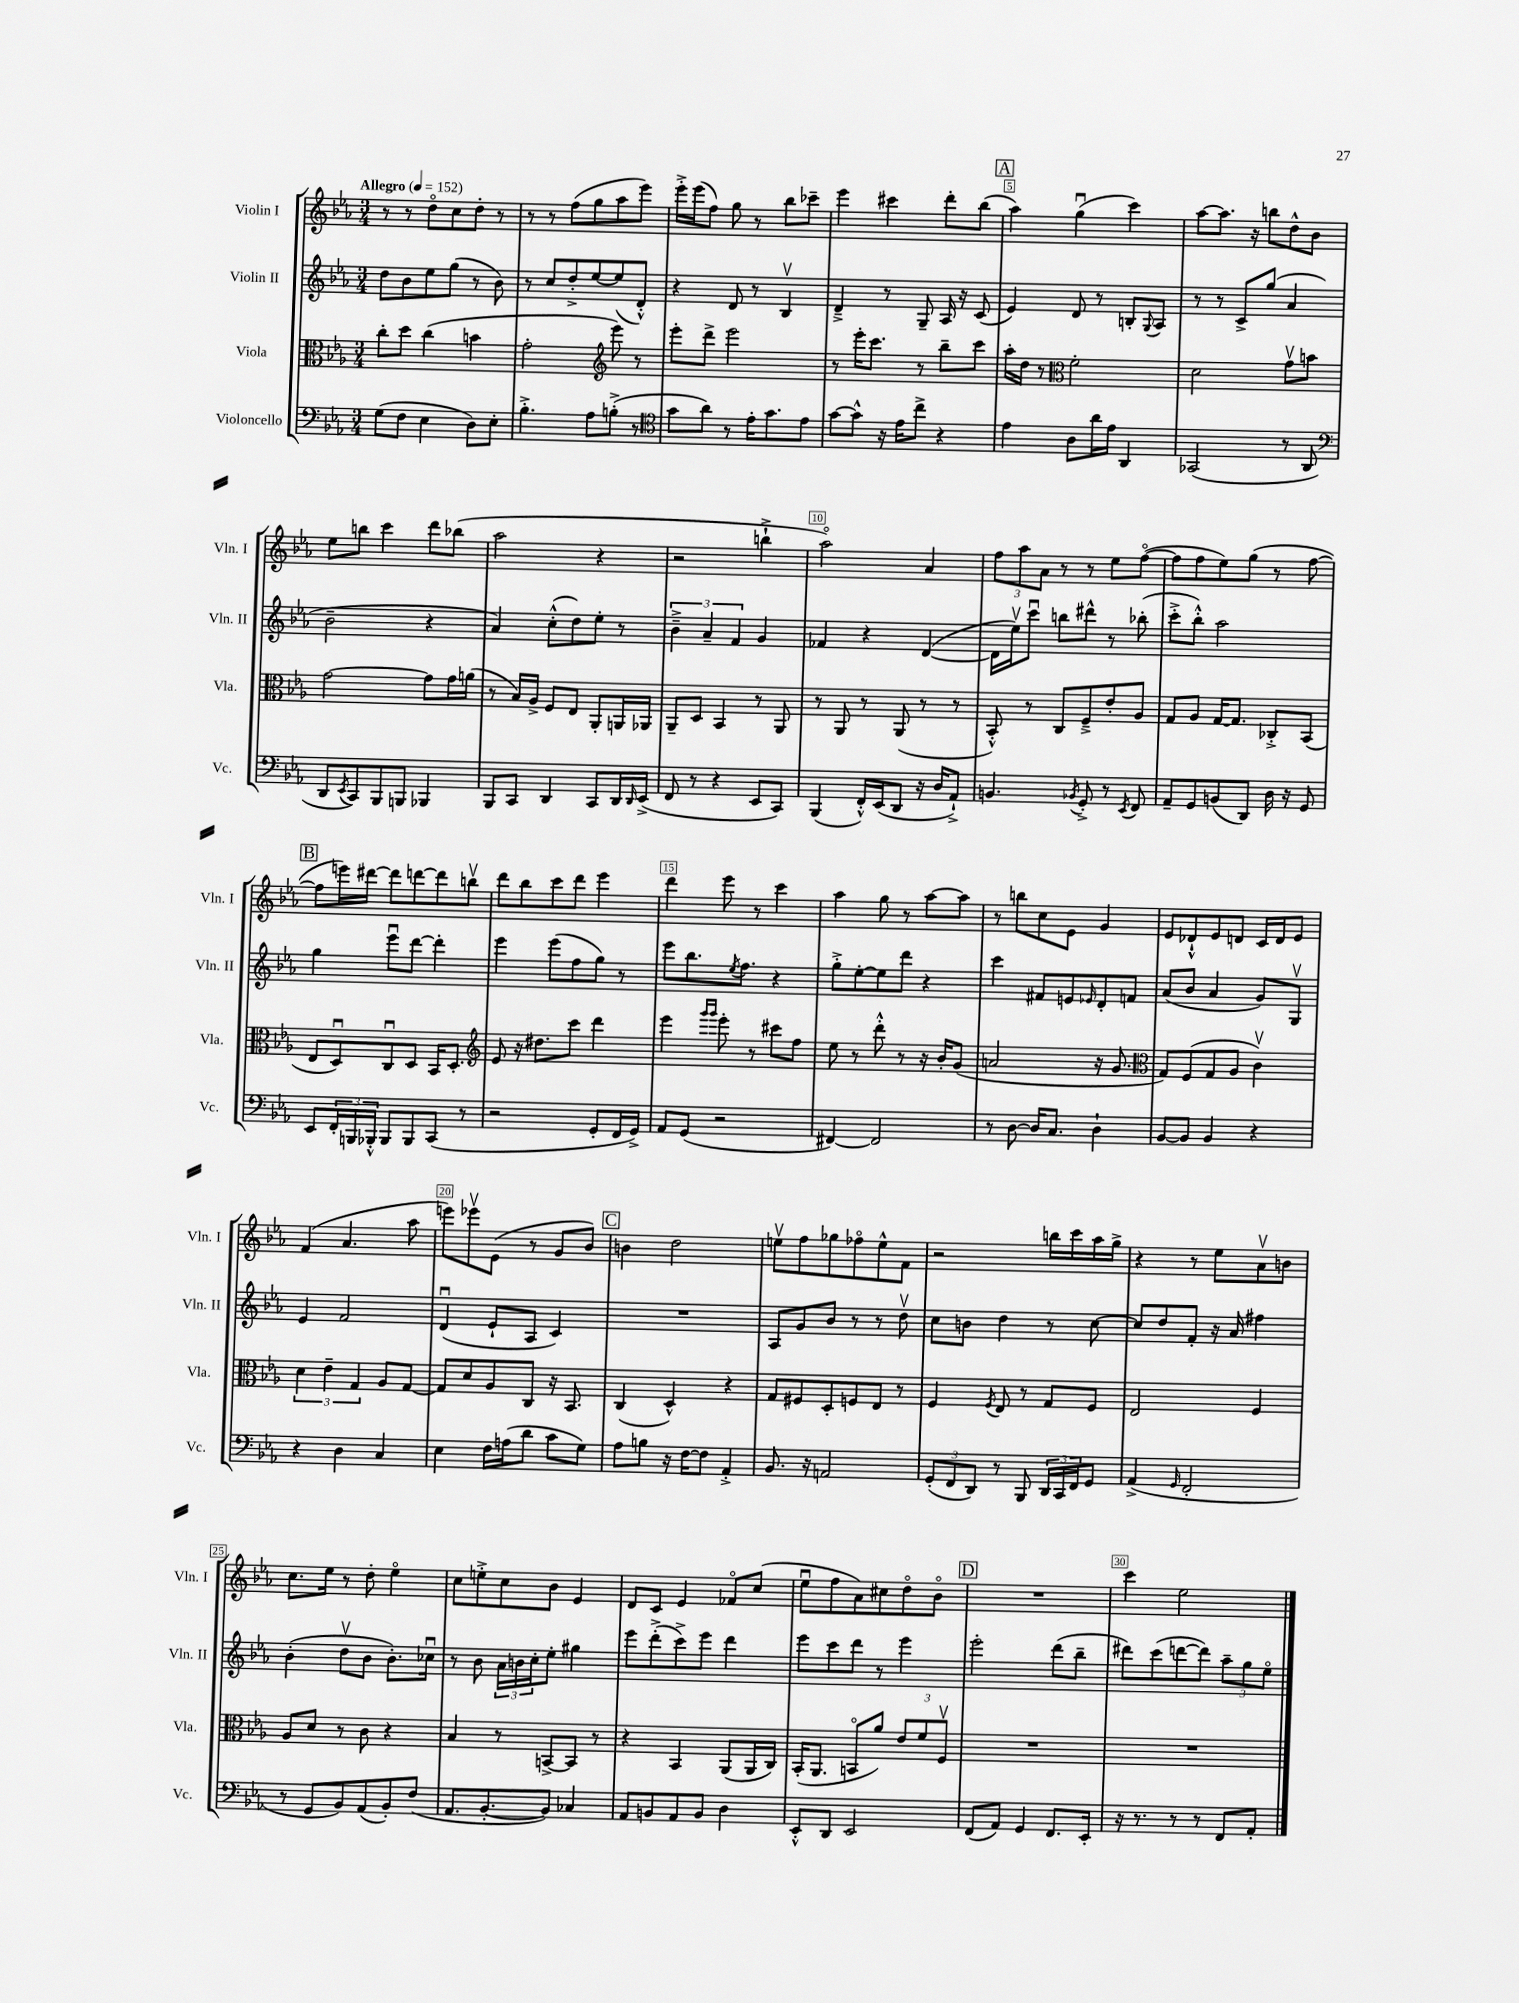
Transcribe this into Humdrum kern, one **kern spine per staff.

**kern	**kern	**kern	**kern
*staff4	*staff3	*staff2	*staff1
*clefF4	*clefC3	*clefG2	*clefG2
*k[b-e-a-]	*k[b-e-a-]	*k[b-e-a-]	*k[b-e-a-]
*M3/4	*M3/4	*M3/4	*M3/4
*MM152	*MM152	*MM152	*MM152
(8G	8cc'	8dd	8r
8F	8dd	8b-	8r
4E-	(4cc	8ee-	8ddo
.	.	(8gg	8cc
8D)	4b	8r	8dd'
8E-'	.	8b-)	8r
=	=	=	=
4.B-'^	2g'	8r	8r
.	.	8cc	8r
.	.	8dd'^	(8ff
8A-	.	[8ee-	8gg
*	*clefG2	*	*
(8B'^	8eee-)	(8ee-]	8aa-
8r	8r	8d'^^)	8eee-)
=	=	=	=
*clefC4	*	*	*
8g	8eee-'	4r	16eee-'^
.	.	.	(16eee-
8a-)	8ddd^	.	8ff)
8r	2eee-	8d	8gg
16e-'	.	8r	8r
8.g	.	.	.
.	.	4B-v	8bb-
8e-	.	.	8ccc-~
=	=	=	=
[8g	8r	4d~^	4eee-
8g^^]	16eee-'	.	.
.	8.ccc	.	.
16r	.	8r	4ccc#
16e-	.	.	.
8cc^	8r	8G~	.
4r	8bb-~	16A-	8ddd'
.	.	16r	.
.	8ccc	(8c	(8bb-
=	=	=	=
4e-	16aa-'	4e-)	4aa-)
.	16dd	.	.
.	8r	.	.
*	*clefC3	*	*
8A-	2f'	8d	(4ggu
16a-	.	8r	.
16e-	.	.	.
4AA-	.	8B'	4ccc)
.	.	8qqG	.
.	.	8A-	.
=	=	=	=
(2GG-	2d	8r	[8aa-
.	.	8r	8.aa-]
.	.	8c^	.
.	.	.	16r
.	.	(8gg	8bb
8r	8gv	4a-	8dd^^
8AA-	8b	.	8b-
=	=	=	=
*clefF4	*	*	*
8DD	[2g	2b-~	8ee-
8qEE-	.	.	.
8CC)	.	.	8bb
8BBB-	.	.	4ccc
8BBB	.	.	.
4BBB-	8g]	4r	8ddd
.	16g	.	(8bb-
.	(16a	.	.
=	=	=	=
8BBB-	8r	4a-)	2aa-
8CC	16B-)	.	.
.	16A-^	.	.
4DD	8F	(8cc'^^	.
.	8E-	8dd)	.
8CC	8AA-'	8ee-'	4r
16DD	16AA	8r	.
16qqDD	.	.	.
(16EE-^	16AA-	.	.
=	=	=	=
8FF	8AA-~	6b-~^	2r
8r	8D	.	.
.	.	6a-~	.
4r	4BB-	.	.
.	.	6f	.
8EE-	8r	4g	4bb`^
8CC)	8AA-	.	.
=	=	=	=
(4BBB-	8r	4f-	2aa-o)
.	8AA-	.	.
16FF'^^)	8r	4r	.
(16EE-	.	.	.
8DD	(8AA-	.	.
16r	8r	([4d	4a-
16D	.	.	.
8AA-`^)	8r	.	.
=	=	=	=
4.BB	8BB-'^^)	16d]	12ff
.	.	16ee-v)	.
.	.	.	12aa-
.	8r	8cccu	.
.	.	.	12a-
.	8C	8bb	8r
8qBB-	.	.	.
8GG'^	8F~^	8ddd#^^	8r
8r	8e-'	8r	8ee-
8qEE-	.	.	.
8FF	8A-	(8bb-'	([8ffo
=	=	=	=
8AA-~	8G	8ccc'^	8ff]
8GG	8A-	8bb-'^^)	8ff
(8BB	[16G	2aa-	8ee-)
.	8.G]	.	.
8DD)	.	.	(8gg
16D	8C-'^	.	8r
16r	.	.	.
8GG	(8BB-	.	[8ff
=	=	=	=
8EE-	8E-	4gg	8ff]
24FF'	8Du)	.	16eee)
24BBB	.	.	.
.	.	.	[16ddd#
24BBB-'^^	.	.	.
8BBB-	8Cu	8eee-u	8ddd#]
8BBB-	8D	[8ddd	[8ddd
(8CC	16BB-	4ddd']	8ddd]
.	8.D'	.	.
8r	.	.	8bbv
=	=	=	=
*	*clefG2	*	*
2r	8e-	4eee-	8ddd
.	16r	.	8bb-
.	8.dd#	.	.
.	.	(8eee-	8ccc
.	8ccc	8ff	8ddd
8GG'	4ddd	8gg)	4eee-
16FF	.	8r	.
16GG^)	.	.	.
=	=	=	=
8AA-	4eee-	8eee-	4ddd
(8GG	.	8.bb-	.
.	16qqggg	.	.
.	16qqggg	.	.
2r	8eee-'	.	8eee-
.	.	8qee-	.
.	.	8.ff	.
.	8r	.	8r
.	8ccc#	4r	4ccc
.	8ff	.	.
=	=	=	=
[4FF#)	8ee-	8gg'^	4aa-
.	8r	[8ee-'	.
2FF#]	8ddd'^^	8ee-]	8gg
.	8r	8ddd	8r
.	16r	4r	[8aa-
.	16b-'	.	.
.	(8g	.	8aa-]
=	=	=	=
8r	2a	4ccc	8r
[8D	.	.	8bb
16D]	.	8f#	8cc
8.C	.	.	.
.	.	8e	8e-
.	.	16qqe-	.
4D`	16r	8d'	4g
.	8.g	.	.
.	.	8f	.
=	=	=	=
*	*clefC3	*	*
[8BB-	8G)	(8a-	8e-
8BB-]	(8F	8b-	8d-`^^
4BB-	8G	4a-	8e-
.	8A-	.	8d
4r	4cv)	8g)	16c
.	.	.	16d
.	.	8Gv	8e-
=	=	=	=
4r	6d	4e-	(4f
.	6e-~	.	.
4D	.	2f	4.a-
.	6G	.	.
4C	8A-	.	.
.	[8G	.	8aa-
=	=	=	=
4E-	8G]	(4du	8eee)
.	8d	.	8eee-v
16F	8A-	8e-`	(8e-
(16A	.	.	.
8d	8C	8A-	8r
8c	16r	4c)	8g
.	8.BB-	.	.
8G)	.	.	8b-)
=	=	=	=
8A-	(4C	2.r	4b
8B	.	.	.
16r	4D^^)	.	2dd
[16F	.	.	.
8F]	.	.	.
4AA-'^	4r	.	.
=	=	=	=
8.BB-	8G	8A-	8eev
.	8F#	8g	8ff
16r	.	.	.
2AA	8D'	8b-	8gg-
.	8F	8r	8ff-o
.	8E-	8r	8ee^^
.	8r	8ddv	8f
=	=	=	=
(12GG'	4F	8cc	2r
12FF	.	.	.
.	.	8b	.
12DD)	.	.	.
.	8qF	.	.
8r	8E-	4dd	.
8BBB-	8r	.	.
24DD	8G	8r	16bb
24CC	.	.	.
.	.	.	16ccc
24FF	.	.	.
8GG	8F	[8cc	16aa-
.	.	.	16gg^
=	=	=	=
(4AA-^	2E-	8cc]	4r
.	.	8dd	.
16qqGG	.	.	.
2FF'	.	8f'	8r
.	.	16r	8ee-
.	.	16a-	.
.	4F	4ff#	8a-v
.	.	.	8b
=	=	=	=
8r	8A-	(4b-'	8.cc
8GG	8d	.	.
.	.	.	16ee-
8BB-)	8r	8ddv	8r
(8AA-	8c	8b-	8dd'
8BB-')	4r	8.b-')	4ee-o
(8F	.	.	.
.	.	16cc-u	.
=	=	=	=
8.AA-	4B-	8r	8cc
.	.	8b-	8ee'^
[8.BB-'	.	.	.
.	8r	24a-	8cc
.	.	24b	.
.	.	24cc'	.
8BB-])	[8BB^	8ee-'	8b-
4C-	8BB]	4gg#	4e-
.	8r	.	.
=	=	=	=
8AA-	4r	8eee-	8d
8BB	.	(8ddd'^	8c
8AA-	4BB-	8ccc^)	4e-
8BB	.	8eee-	.
4D	(8AA-	4ddd	8f-o
.	16AA-	.	(8cc
.	16C)	.	.
=	=	=	=
8EE-'^^	(16BB-'	8eee-	8ee-u
.	8.AA-	.	.
8DD	.	8ccc	8ff
2EE-	8BBo	8ddd	8a-)
.	8a-)	8r	8cc#
.	12e-	4eee-	8ddo
.	12f	.	.
.	.	.	8b-o
.	12Fv	.	.
=	=	=	=
(8FF	2.r	2eee-'	2.r
8AA-)	.	.	.
4GG	.	.	.
8.FF	.	(8ddd	.
.	.	8bb-~	.
16EE-'	.	.	.
=	=	=	=
16r	2.r	8ddd#)	4ccc
8.r	.	.	.
.	.	(8ccc	.
8r	.	[8ddd	2ee-
8r	.	8ddd])	.
8FF	.	12aa-~	.
.	.	12gg	.
8AA-'	.	.	.
.	.	12ee-o	.
==	==	==	==
*-	*-	*-	*-
